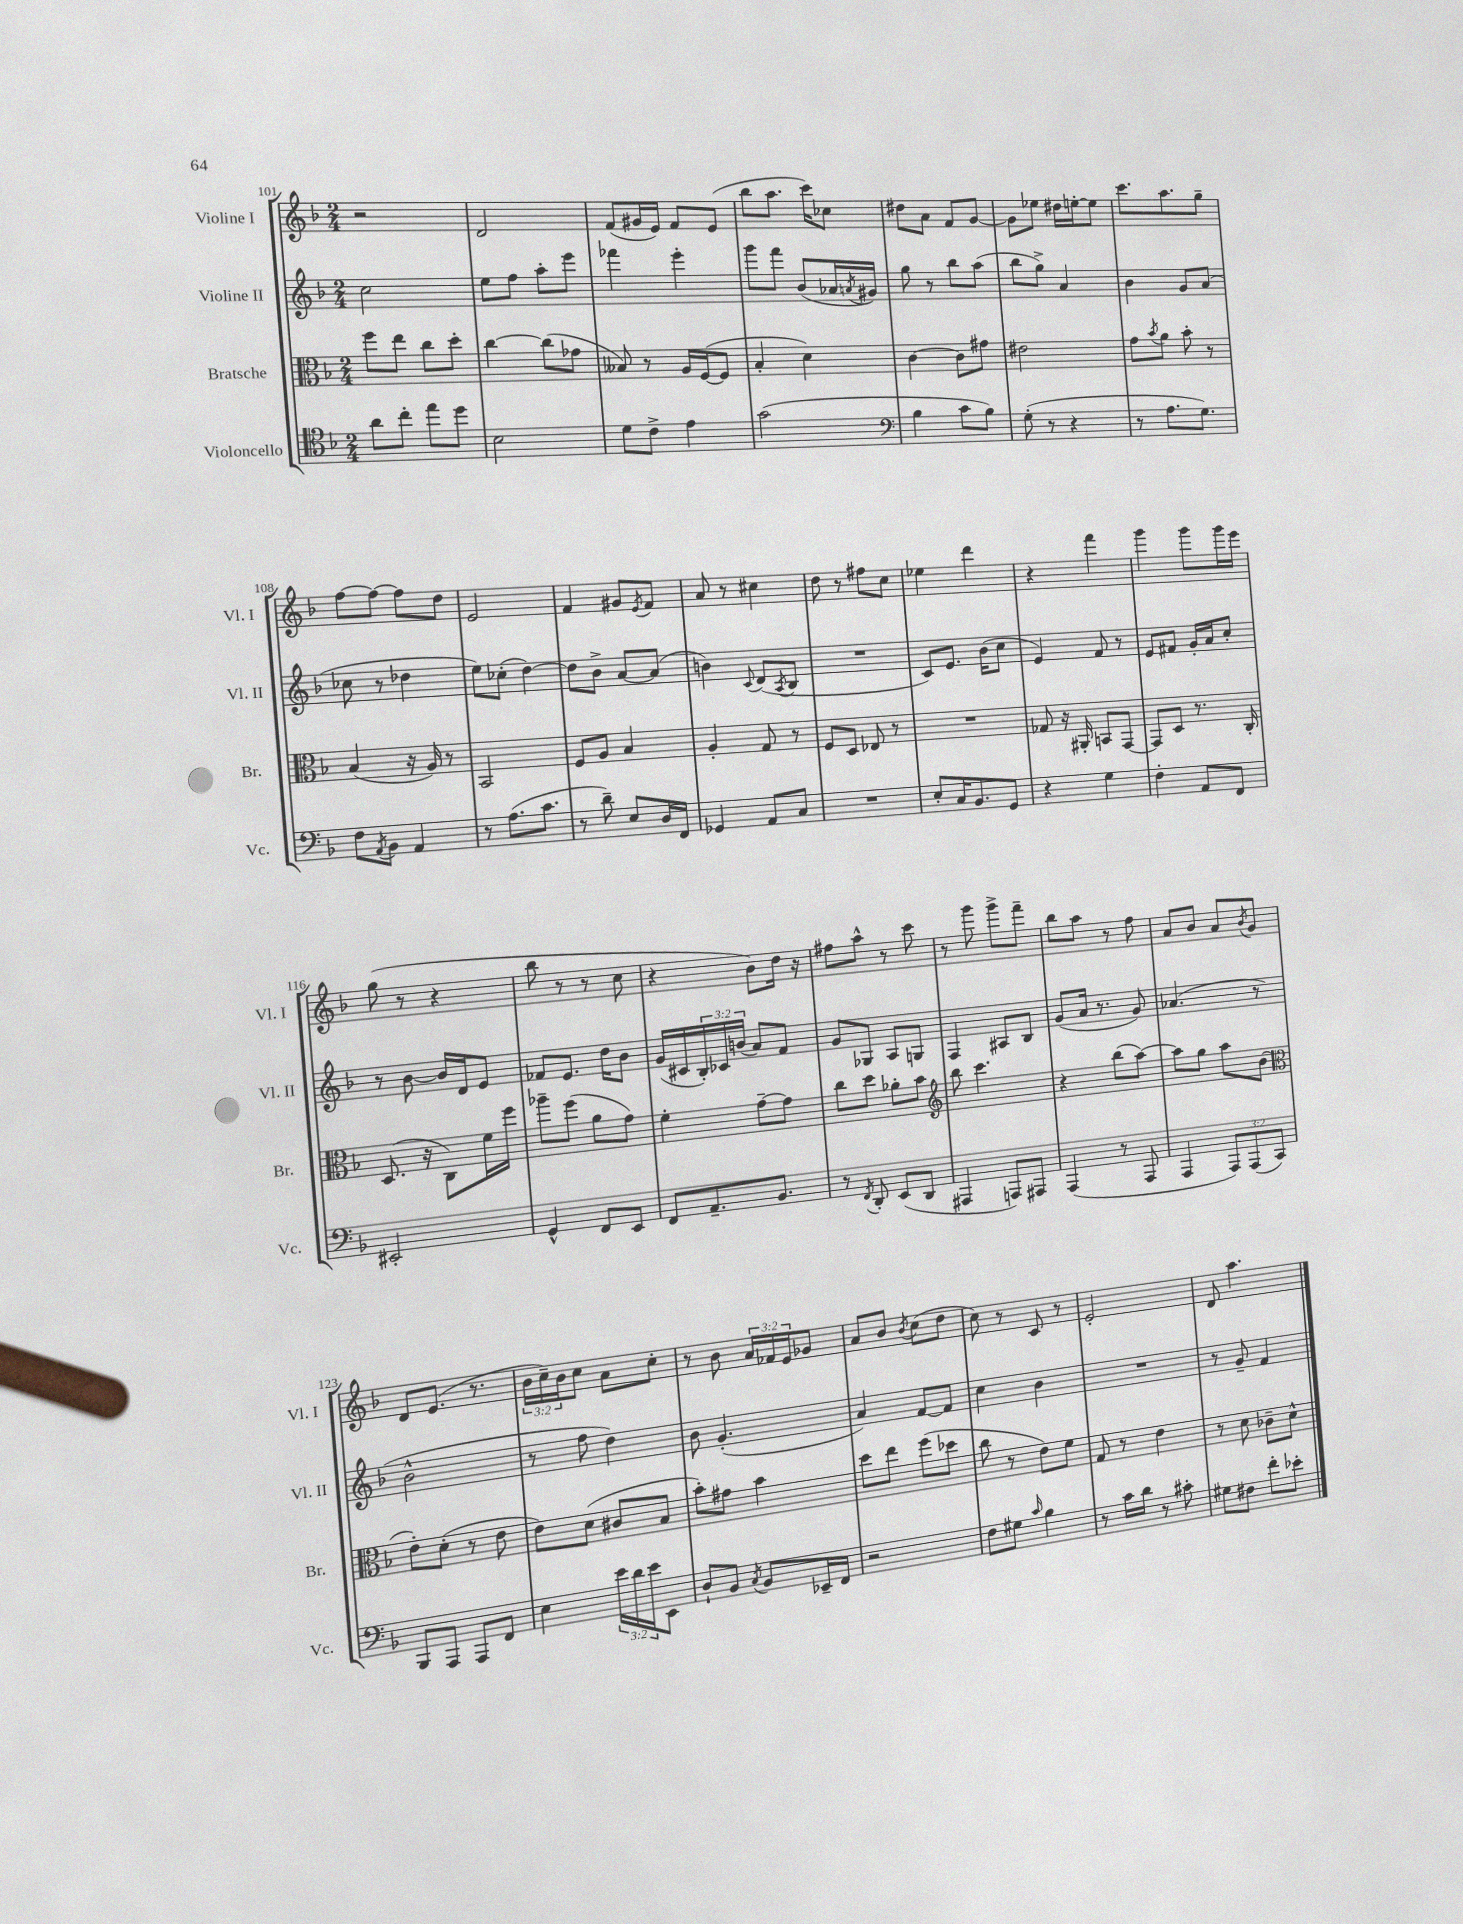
<<
\new StaffGroup <<
\new Staff = "s0" \with { instrumentName = "Violine I" shortInstrumentName = "Vl. I" } {
    \clef treble \key f \major \numericTimeSignature \time 2/4 \override Staff.TupletNumber.text = #tuplet-number::calc-fraction-text
    r2 |
    d'2 |
    f'8( gis'16 e'16) f'8 e'8( |
    bes''8 a''8. c'''16) ces''8 |
    dis''8 a'8 f'8 g'8~ |
    g'8 ees''8 dis''16 e''16~-. e''8 |
    c'''8. a''8. g''8-- |
    f''8~ f''8~ f''8 d''8 |
    e'2 |
    f'4 gis'8 \acciaccatura { e'8 } f'8 |
    a'8 r8 cis''4 |
    d''8 r8 fis''8 c''8 |
    ees''4 d'''4 |
    r4 f'''4 |
    g'''4 g'''8 g'''16 e'''16 |
    g''8( r8 r4 |
    bes''8 r8 r8 c''8 |
    r4 bes'8) d''16 r16 |
    fis''8 a''8-^ r8 c'''8 |
    r8 g'''8 g'''8-> f'''8-- |
    bes''8 a''8 r8 f''8 |
    a'8 bes'8 a'8 \acciaccatura { bes'8 } g'8 |
    d'8 e'8.( r8. |
    \tuplet 3/2 { bes'16 c''16--) bes'16 } c''8 a'8 c''8-. |
    r8 bes'8 \tuplet 3/2 { a'16 fes'16 e'16 } ges'8 |
    a'8 bes'8 \acciaccatura { bes'8 } c''8( d''8 |
    c''8) r8 c'8 r8 |
    e'2-. |
    d'8 a''4. \bar "|." |
}
\new Staff = "s1" \with { instrumentName = "Violine II" shortInstrumentName = "Vl. II" } {
    \clef treble \key f \major \numericTimeSignature \time 2/4 \override Staff.TupletNumber.text = #tuplet-number::calc-fraction-text
    c''2 |
    e''8 f''8 a''8-. e'''8 |
    fes'''4 e'''4-. |
    g'''8 f'''8 bes'8( aes'16 \acciaccatura { a'8 } gis'16) |
    g''8 r8 bes''8 a''8( |
    bes''8 g''8->) a'4 |
    bes'4 g'8 a'8( |
    ces''8 r8 des''4 |
    e''8) ces''8-.( d''4~) |
    d''8 bes'8-> a'8~ a'8( |
    b'4) \appoggiatura { c'8 } d'8( \acciaccatura { a8 } bes8 |
    R2 |
    c'8) e'8. bes'16( c''8 |
    e'4) f'8 r8 |
    e'8 fis'8 g'16-. a'16 c''8-. |
    r8 bes'8~ bes'16 d'16 e'8 |
    fes'8 e'8. d''16 bes'8 |
    g'16( cis'16 \tuplet 3/2 { bes16-.) ces'16 b'16( } a'8) f'8 |
    g'8 ges8 a8 g8 |
    f4 ais8 bes8 |
    g'8( a'16 r8. g'8) |
    aes'4.( r8 |
    bes'2-^ |
    r8 f''8 d''4) |
    bes'8 g'4.-.( |
    a'4) f'8~ f'8 |
    c''4 bes'4 |
    R2 |
    r8 g'8-- f'4 \bar "|." |
}
\new Staff = "s2" \with { instrumentName = "Bratsche" shortInstrumentName = "Br." } {
    \clef alto \key f \major \numericTimeSignature \time 2/4
    f''8 e''8 c''8 d''8-. |
    c''4~ c''8( ges'8 |
    beses8) r8 a16 f16~( f8 |
    bes4-. d'4) |
    c'4~ c'8 gis'8 |
    eis'2 |
    g'8 \acciaccatura { bes'8 } a'8 bes'8-. r8 |
    bes4( r16 a16) r8 |
    bes,2 |
    f8 a8 bes4 |
    a4-. g8 r8 |
    f8 d8 ees8 r8 |
    R2 |
    ges8 r16 ais,16-. b,8 g,8~ |
    g,8 d8 r8. c16-. |
    d8.( r16 c8) f'16 f''16 |
    aes''8-- f''8( a'8 g'8) |
    f'4-. g'8~-- g'8 |
    c''8 d''8 aes'8-. bes'8 |
    \clef treble bes''8 c'''4. |
    r4 bes''8( a''8~) |
    a''8 g''8 a''8 bes'8( |
    \clef alto e'8-.) d'8-.( r8 e'8 |
    e'8) d'8( cis'8 bes8 |
    bes'8-.) gis'8 bes'4 |
    d''8 e''8 f''8( des''8 |
    c''8 r8 e'8) f'8 |
    g8 r8 e'4 |
    r8 d'8 ces'8-- d'8-^ \bar "|." |
}
\new Staff = "s3" \with { instrumentName = "Violoncello" shortInstrumentName = "Vc." } {
    \clef tenor \key f \major \numericTimeSignature \time 2/4 \override Staff.TupletNumber.text = #tuplet-number::calc-fraction-text
    a'8 c''8-. e''8 d''8 |
    bes2 |
    d'8 c'8-> e'4 |
    g'2( |
    \clef bass bes4 c'8 bes8) |
    g8-.( r8 r4 |
    r8 a8. g8.) |
    f8 \acciaccatura { a,8 } bes,8 a,4 |
    r8 a8.( c'8. |
    r8 d'8--) e8 d16 f,16 |
    ges,4 a,8 c8 |
    R2 |
    e8-. c16 bes,8. g,8 |
    r4 g4 |
    f4-. a,8 f,8 |
    eis,2-. |
    g,4-^ f,8 e,8 |
    f,8 a,8.-- bes,8. |
    r8 \acciaccatura { f,8 } d,8-. e,8( d,8 |
    ais,,4 a,,8) ais,,8 |
    a,,4( r8 a,,8 |
    a,,4 \tuplet 3/2 { a,,8) a,,8( c,8) } |
    bes,,8 a,,8 a,,8 f,8 |
    e4 \tuplet 3/2 { e'16 d'16 e'16 } e,8 |
    d8-! bes,8 \acciaccatura { c8 } bes,8 ees,16-- f,16 |
    r2 |
    f8 gis8 \grace { c'16 } bes4 |
    r8 c'16 d'16 r8 cis'8-. |
    gis8 fis8 f'8-. ees'8-. \bar "|." |
}
>>
>>
\layout { \context { \Score currentBarNumber = #101 } }
